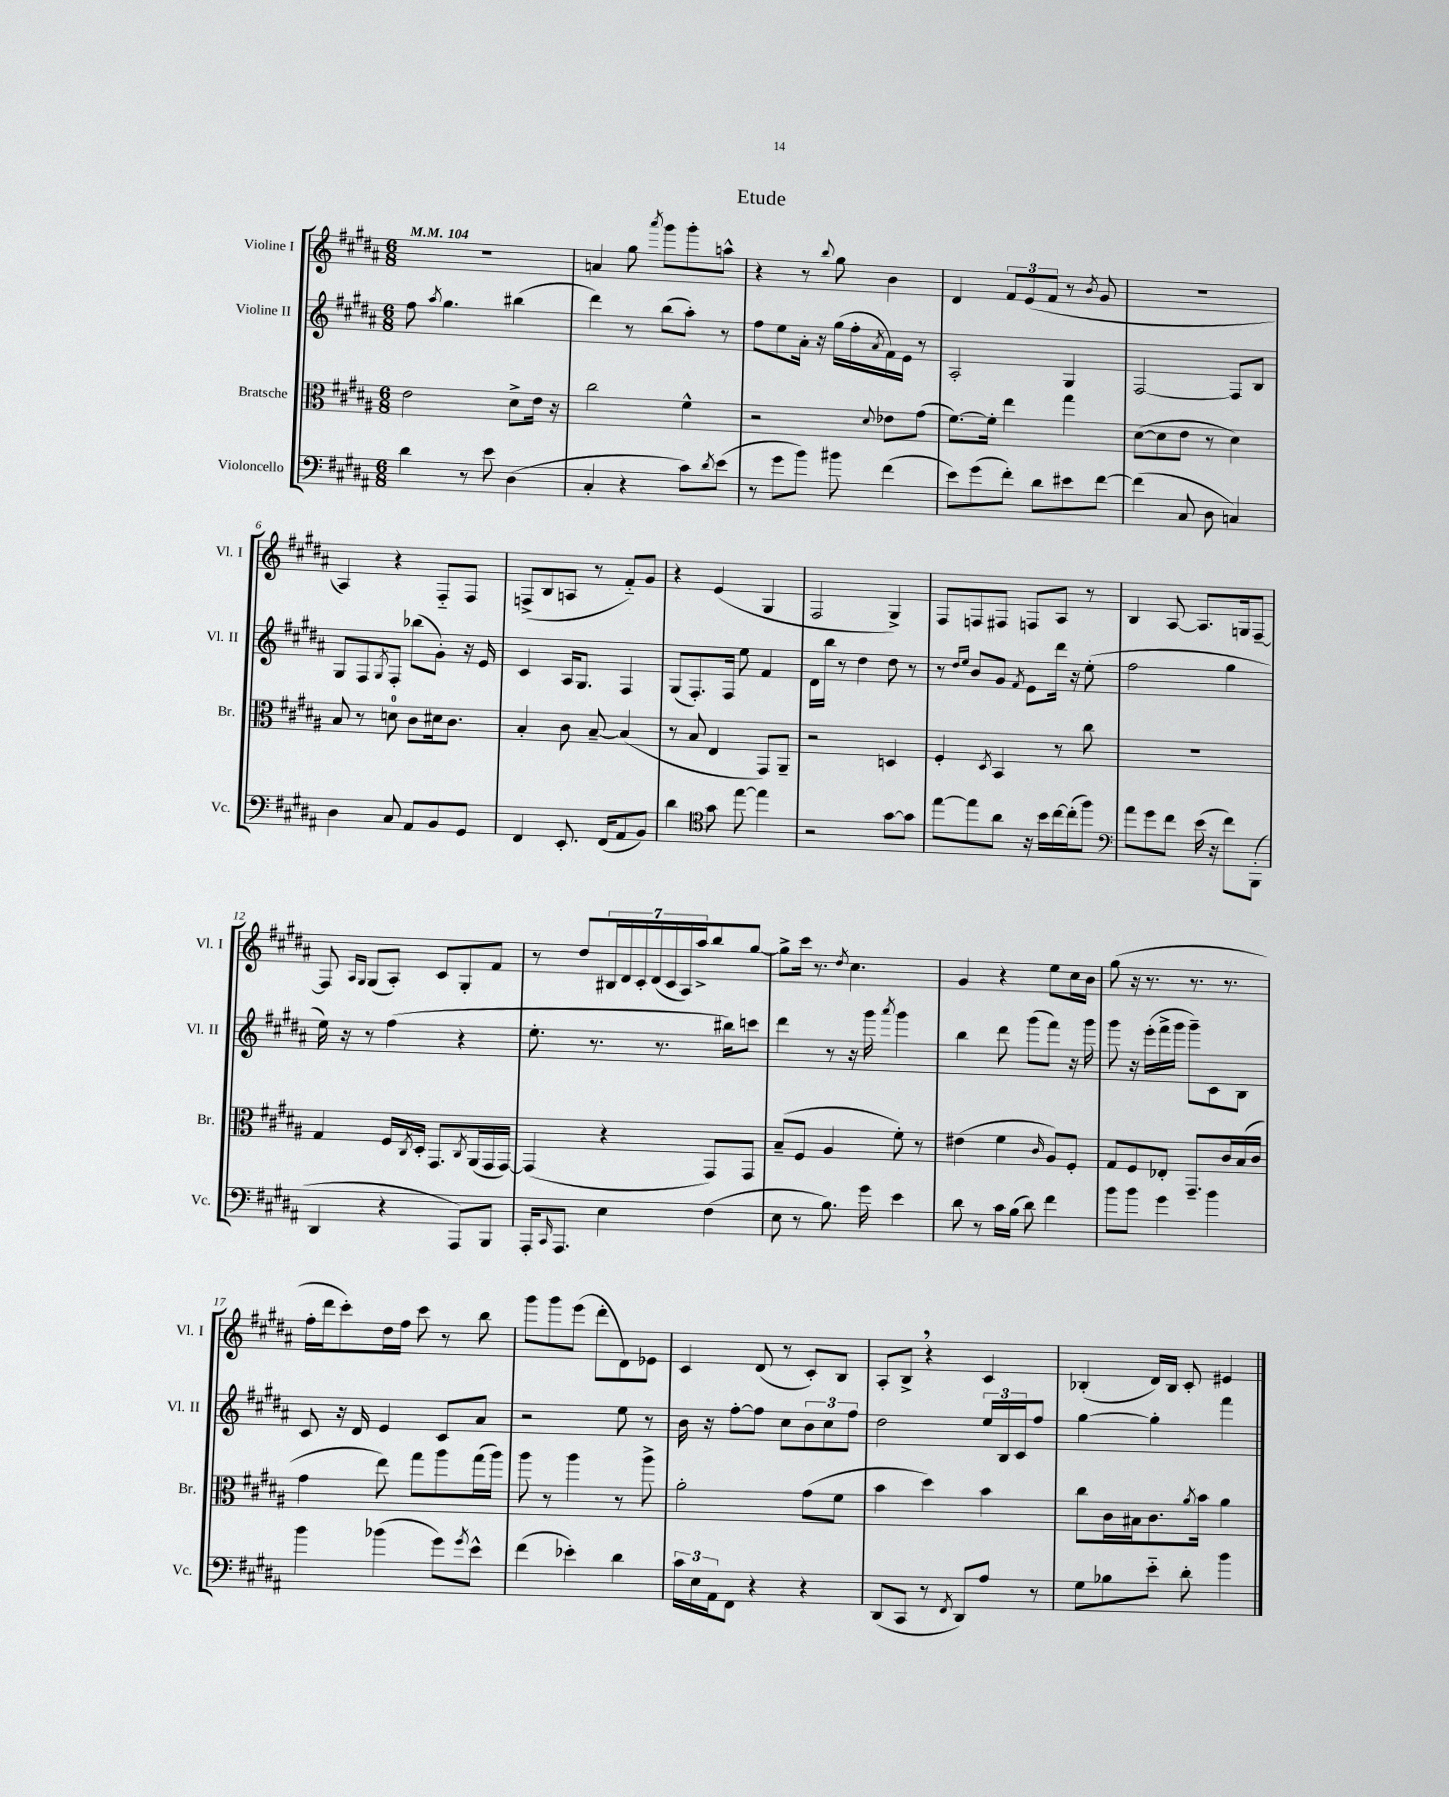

**kern	**kern	**kern	**kern
*staff4	*staff3	*staff2	*staff1
*clefF4	*clefC3	*clefG2	*clefG2
*k[f#c#g#d#a#]	*k[f#c#g#d#a#]	*k[f#c#g#d#a#]	*k[f#c#g#d#a#]
*M6/8	*M6/8	*M6/8	*M6/8
*MM104	*MM104	*MM104	*MM104
4d#\	2e\	8ff#\	2.r
.	.	8qaa#/	.
.	.	4.gg#\	.
8r	.	.	.
8e\	.	.	.
(4D#\	8d#^\L	(4bb#\	.
.	16e\Jk	.	.
.	16r	.	.
=	=	=	=
4C#'/	2cc#\	4ddd#\)	4a/
4r	.	8r	8gg#\
.	.	.	8qaaa#/
.	.	(8bb\L	8ggg#\L
8c#\L)	4f#^^\	8aa#'\J)	8ggg#'\
8qd#/	.	.	.
(8e\J	.	8r	8aa^^\J
=	=	=	=
8r	2r	8ff#\L	4r
8g#\L	.	8ee\	.
8b\J)	.	16a#'\Jk	8r
.	.	16r	.
.	.	.	8qqbb/
8b#\	.	(16gg#\LL	8gg#\
.	.	16ff#'\	.
.	8qqd#/	8qa#/	.
(4f#\	8e-\L	16f#\)	4b\
.	.	16e\JJ	.
.	(8g#\J	8r	.
=	=	=	=
8e\L)	[8.f#\L)	2A#'/	4d#/
(8g#\	.	.	.
.	16f#'\]Jk	.	.
8f#'\J)	4ee\	.	12f#/L
.	.	.	(12e/
8d#\L	.	.	.
.	.	.	12f#/J
8e#\	4gg#\	4G#/	8r
.	.	.	8qb/
[8f#\J	.	.	8g#/
=	=	=	=
(4f#\]	([8d#\L	[2F#/	2.r
.	8d#\]	.	.
8C#/	8e\J	.	.
8D#\	8r	.	.
4C/)	4d#\)	8F#/]L	.
.	.	8B/J	.
=	=	=	=
4D#\	8B/	8G#/L	4A#/)
.	8r	8F#/	.
.	.	8qG#/	.
8C#/	8d\	8F#'/J	4r
8AA#/L	8c#\L	(8bb-\L	.
8BB/	16d#\k	8g#'\J)	8F#'~/L
.	8.c#\J	.	.
8GG#/J	.	16r	8F#/J
.	.	16e/	.
=	=	=	=
4FF#/	4B'/	4c#/	(8F^/L
.	.	.	8B/
8.EE'/	8c#\	16A#/LK	8A/J
.	.	8.G#/J	.
.	[8B~/	.	8r
(16FF#/LK	.	.	.
8AA#/	(4B/]	4F#/	8f#'~/L)
8BB/J)	.	.	8g#/J
=	=	=	=
4d#\	8r	(8G#/L	4r
.	8B/	8.F#'/)	.
*clefC4	*	*	*
8g#\	4E/	.	(4e/
.	.	16F#/Jk	.
[8ee\	.	8ee\	.
4ee\]	8GG#/L)	4f#/	4G#/
.	8AA#~/J	.	.
=	=	=	=
2r	2r	16d#\LL	2F#/
.	.	16bb\JJ	.
.	.	8r	.
.	.	4dd#\	.
[8g#\L	4D/	8dd#\	4G#^/)
8g#\]J	.	8r	.
=	=	=	=
[8ee\L	4F#'/	8r	8F#/L
.	.	16qqdd#/LL	.
.	.	16qqee/JJ	.
8ee\]	.	8b/L	8F/
.	8qD#/	.	.
8a#\J	4BB/	8g#/J	8F#/J
.	.	8qf#/	.
16r	.	8e\L	8F/L
16b\LL	.	.	.
[16cc#\	8r	16ddd#\Jk	8A#/J
(16cc#'\]J	.	16r	.
8ff#\J)	8cc#\	(8ee'\	8r
=	=	=	=
*clefF4	*	*	*
8a#\L	2.r	2ff#\	4B/
8g#\	.	.	.
8f#\J	.	.	[8A#/
(16e\	.	.	8.A#/]L
16r	.	.	.
8f#\L)	.	4gg#\	.
.	.	.	16G/k
(8BBB'\J	.	.	[8F#~/J
=	=	=	=
4DD#/	4G#/	16ee\)	8F#/]
.	.	16r	.
.	.	.	16qqA#/LL
.	.	.	16qqG#/JJ
.	.	8r	(8G#/L
4r	16F#/LL	(4ff#\	8A#'/J)
.	8qC#/	.	.
.	16D#'/JJ	.	.
.	8.GG#/L	.	8c#/L
8AAA#/L)	.	4r	8G#'/
.	8qC#/	.	.
.	(16AA#/L	.	.
8BBB/J	16GG#/	.	8f#/J
.	[16GG#/JJ)	.	.
=	=	=	=
16AAA#'/LK	(4GG#/]	8.ee'\	8r
16qqCC#/	.	.	.
8.AAA#/J	.	.	.
.	.	.	8dd#/L
.	.	8.r	.
4E\	4r	.	28B#/L
.	.	.	28d#/
.	.	.	28c#'/
.	.	.	(28d#/
.	.	8.r	.
.	.	.	28c#/
.	.	.	28A#/)
.	.	.	28aa#^/J
(4F#\	8GG#/L)	.	8bb/
.	.	16bb#\LK)	.
.	8GG#/J	8ccc\J	[8gg#/J
=	=	=	=
8E\	(8B~/L	4ddd#\	8gg#^\]L
8r	8F#/J	.	16ccc#\Jk
.	.	.	8.r
8.B\)	4A#/	8r	.
.	.	.	8qdd#/
.	.	16r	4.cc#\
16g#\	.	16ggg#\	.
.	.	8qaaa#/	.
4e\	8f#'\)	4ggg#\	.
.	8r	.	.
=	=	=	=
8d#\	(4e#\	4bb\	4g#/
8r	.	.	.
16c#\LL	4f#\	8ddd#\	4r
(16B\JJ	.	.	.
8d#\)	.	(8ggg#\L	.
.	16qqc#/	.	.
4f#\	8A#/L)	8fff#\J)	8ee\L
.	8F#'/J	16r	16cc#\L
.	.	16ggg#\	16b\JJ
=	=	=	=
8b\L	8G#/L	8ggg#\	(8gg#\
8b\J	8F#/	16r	16r
.	.	(16eee'\LL	8.r
4g#\	8E-'/J	16fff#^\	.
.	.	16ggg#\JJ	.
.	8.GG#~/L	8ggg#~\L)	8.r
4b\	.	8c#\	.
.	16c#/L	.	8.r
.	(16B/	8B\J	.
.	16c#/JJ	.	.
=	=	=	=
4b\	4g#\	8c#/	16ff#'\LL
.	.	.	16ddd#\J
.	.	16r	8ccc#'\)
.	.	16d#/	.
(4b-\	8ee\)	4e/	16dd#\L
.	.	.	16ff#\JJ
.	8gg#\L	.	8ccc#\
8g#\L)	8aa#\	8c#/L	8r
8qg#/	.	.	.
8e^^\J	(16gg#\L	8a#/J	8bb\
.	16aa#\JJ)	.	.
=	=	=	=
(4f#\	8aa#\	2r	8ggg#\L
.	8r	.	8ggg#\
4e-'\)	4aa#\	.	(8eee\J
.	.	.	8ddd#'\L
4d#\	8r	8ee\	8d#\)
.	8aa#^\	8r	8e-\J
=	=	=	=
24c#\LL	2a#'\	16b\	4c#/
24E\	.	.	.
.	.	16r	.
24AA#\J	.	.	.
8FF#\J	.	[8ff#'\L	.
4r	.	8ff#\]J	(8d#/
.	.	8cc#\L	8r
4r	(8g#\L	12b\	8c#'/L)
.	.	12cc#\	.
.	8f#\J	.	8B/J
.	.	12ff#\J	.
=	=	=	=
(8DD#/L	4b\	2dd#\	8A#'/L
8CC#/J	.	.	8B^/J
8r	4dd#\)	.	4r
8qFF#/	.	.	.
8DD#/L)	.	.	.
8A#/J	4b\	24ee/LL	4c#/
.	.	24B/	.
.	.	24c#/J	.
8r	.	8ff#/J	.
=	=	=	=
8G#\L	8cc#\L	[4gg#\	(4B-'/
8B-\	16c#\L	.	.
.	16B#\J	.	.
8e'~\J	8.c#\	4gg#'\]	16d#/LL)
.	.	.	16B-/JJ
8d#'\	.	.	8c#'/
.	8qa#/	.	.
.	16b\Jk	.	.
4b\	4a#\	4fff#\	4e#/
==	==	==	==
*-	*-	*-	*-
